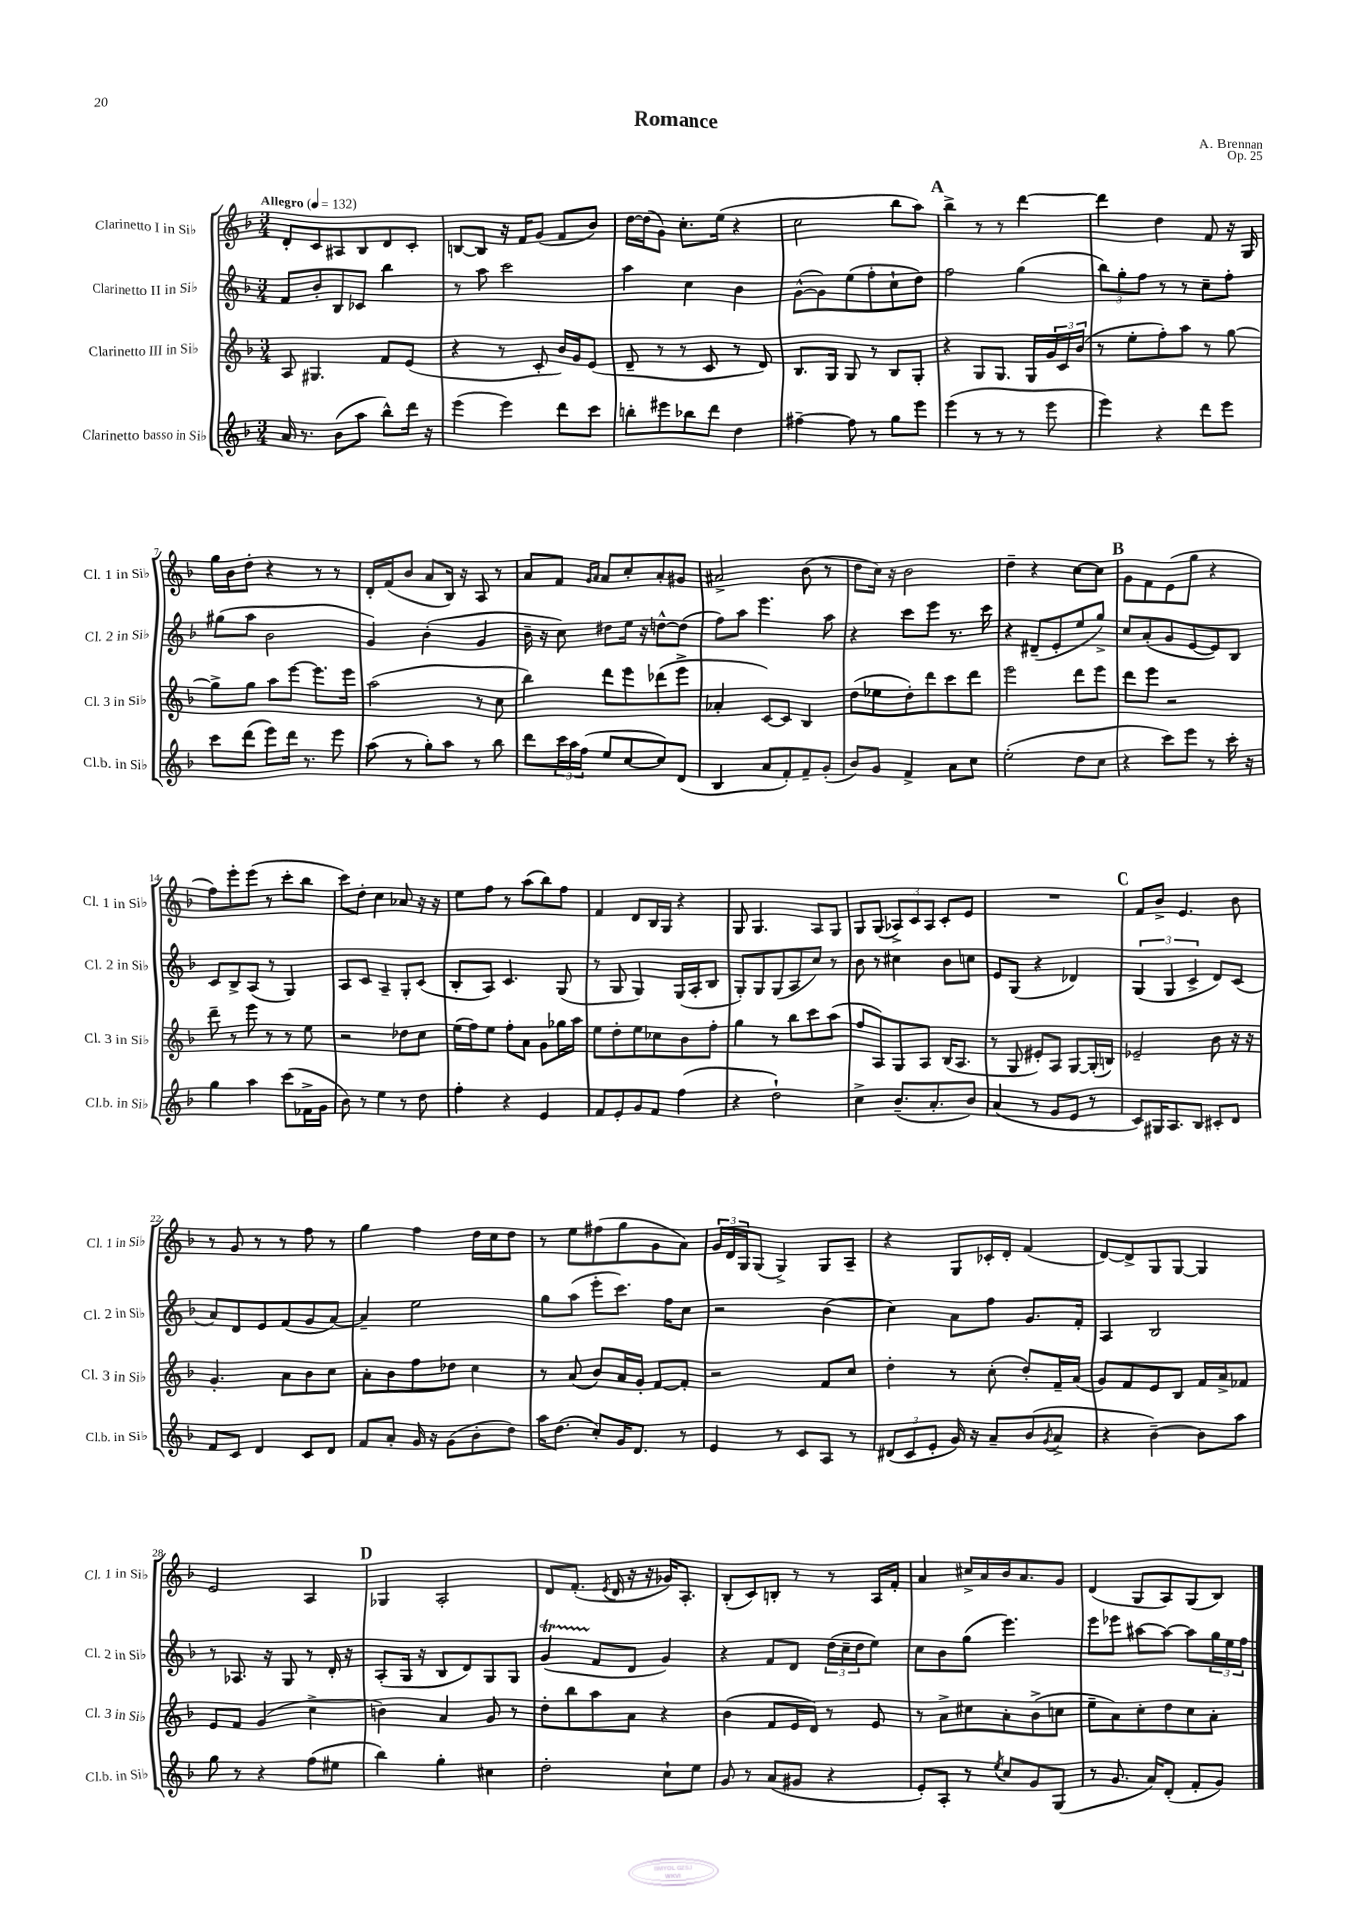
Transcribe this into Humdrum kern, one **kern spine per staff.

**kern	**kern	**kern	**kern
*part4	*part3	*part2	*part1
*staff4	*staff3	*staff2	*staff1
*I"Clarinetto basso in Si♭	*I"Clarinetto III in Si♭	*I"Clarinetto II in Si♭	*I"Clarinetto I in Si♭
*I'Cl.b. in Si♭	*I'Cl. 3 in Si♭	*I'Cl. 2 in Si♭	*I'Cl. 1 in Si♭
*clefG2	*clefG2	*clefG2	*clefG2
*k[b-]	*k[b-]	*k[b-]	*k[b-]
*M3/4	*M3/4	*M3/4	*M3/4
*MM132	*MM132	*MM132	*MM132
=1	=1	=1	=1
!	!	!	!LO:TX:a:B:t=Allegro
16a/	8A/	8f/L	8d'/L
8.r	.	.	.
.	4.G#X/	8b-'/	8c/
(8b-\L	.	8B-/	8A#X/
8aa\J	.	8c-X/J	8B-/
8bb-^^\L)	8f/L	4bb-\	8d/
16ddd\Jk	(8e/J	.	8c'/J
16r	.	.	.
=2	=2	=2	=2
(4eee\	4r	8r	[8Bn/L
.	.	8aa\	8B/J]
4eee\)	8r	2ccc\	16r
.	.	.	16f/KL
.	8c'/	.	(8g/J
8ddd\L	16b-/LL)	.	8f/L
.	16g/J	.	.
8ccc\J	(8e/J	.	8b-/J)
=3	=3	=3	=3
8bbn'\L	8d~/	4aa\	[16dd\LL
.	.	.	(16dd\J]
8eee#X\	8r	.	8g\J)
8bb-X\	8r	4cc\	8.cc'\L
8ddd\J	8c/	.	.
.	.	.	(16ee\Jk
4dd\	8r	4b-\	4r
.	8d/)	.	.
=4	=4	=4	=4
[4ff#X~\	8.B-/L	([8g^^\L	2cc\
.	.	8g\])	.
.	16G/Jk	.	.
8ff#\]	8G/	(8ee\	.
8r	8r	8ff'\	.
8gg\L	8B-/L	8cc`\	8bb-\L
8eee\J	8G'/J	8dd\J)	8aa\J)
!!LO:REH:place=s1:t=A
=5	=5	=5	=5
(4eee\	4r	2ff\	4bb-^\
8r	8G/L	.	8r
8r	8.G/J	.	8r
8r	.	(4gg\	[4ddd\
.	16G/LL	.	.
8eee\	24g/	.	.
.	24c/	.	.
.	(24b-/JJ	.	.
=6	=6	=6	=6
4eee\)	8r	12bb-\L)	4ddd\]
.	.	12gg'\	.
.	8ee'\L	.	.
.	.	12ff\J	.
4r	8ff'\)	8r	4dd\
.	8aa\J	8r	.
8ddd\L	8r	8cc~\L	8f/
8eee\J	[8gg\	8ff'\J	16r
.	.	.	16G/
!!LO:LB:g=z
=7	=7	=7	=7
8ccc\L	8gg^\L]	(8gg#X\L	16gg\LL
.	.	.	16b-\J
(8ddd\J	8gg\J	8aa\J	8dd'\J
8eee\L)	8aa\L	2b-\	4r
16ddd\Jk	[8eee\J	.	.
8.r	.	.	.
.	8.eee\L]	.	8r
8eee\	.	.	8r
.	16eee\Jk	.	.
=8	=8	=8	=8
(8aa\	(2aa\	4g/)	16d'/LL
.	.	.	(16f/J
8r	.	.	8b-/J
8gg'\L)	.	(4b-'\	8a/L
8aa\J	.	.	16B-/Jk)
.	.	.	16r
8r	8r	4g/	8A/
8bb-\	8cc\	.	8r
=9	=9	=9	=9
8ddd\L	4bb-\)	16b-~\	8a/L
.	.	16r	.
24ccc\L	.	8cc\)	8f/J
24aa\	.	.	.
(24ff\JJ	.	.	.
.	.	.	16qqg/LL
.	.	.	16qqa/JJ
8ee/L	8ddd\L	8dd#X\L	8a/L
[8cc/	8eee\	16ee\Jk	8cc'/
.	.	16r	.
8cc/])	(8ddd-X\	[8ddn^^\L	8a'/
(8d/J	8eee^\J	(8dd\J]	8g#X/J
=10	=10	=10	=10
4B-/	4a-X'/	8ff\L)	2a#X^/
.	.	8aa\J	.
8a/L	[8c/L)	4.eee\	.
8f'/)	8c/J]	.	.
8f~/	4B-/	.	(8b-\
(8g'/J	.	8aa\	8r
=11	=11	=11	=11
8b-/L)	(8dd\L	4r	8dd\L
8g/J	8ee-X\	.	16cc\Jk)
.	.	.	16r
4f^/	8dd'\)	8ccc\L	2b-\
.	8ddd\	8eee\J	.
8a\L	8ccc\	8.r	.
8cc\J	8ddd\J	.	.
.	.	16ccc\	.
=12	=12	=12	=12
(2ee'\	2eee\	4r	4dd~\
.	.	(8d#X~/L	4r
.	.	8e'/	.
8dd\L	8ddd\L	8ee/	[8cc\L
8cc\J	8eee\J	8gg^/J)	8cc\J]
!!LO:REH:place=s1:t=B
=13	=13	=13	=13
4r	8ddd\L	8cc/L	8g\L
.	8eee\J	(8a'/	8f\
8ccc\L)	2r	8g/	(8e\
8eee\J	.	[8e/	8gg\J
8r	.	8e/])	4r
16ccc'\	.	8B-/J	.
16r	.	.	.
!!LO:LB:g=z
=14	=14	=14	=14
4gg\	8ddd~\	8c/L	8ff\L)
.	8r	8B-^/	8eee'\
4aa\	8eee\	(8A/J	(8eee\J
.	8r	8r	8r
(8ccc\L	8r	4G/)	8ccc'\L
16f-X^\L	8ee\	.	8bb-\J
16g\JJ	.	.	.
=15	=15	=15	=15
8b-\)	2r	8A/L	8ccc\L)
8r	.	8c/J	8dd'\J
4ee\	.	4A~/	4cc\
8r	8dd-X\L	8G'/L	8a-X/
8dd\	8cc\J	(8c/J	16r
.	.	.	16r
=16	=16	=16	=16
4ff'\	(16ee\LL	8B-'/L	8ee\L
.	16ff\J)	.	.
.	8ee\J	8A/J)	8ff\J
4r	8ff'\L	4.c/	8r
.	8a\J	.	(8aa\L
4e/	8g\L	.	8bb-\)
.	16gg-X\L	(8G/	8ff\J
.	16aa\JJ	.	.
=17	=17	=17	=17
8f/L	8ee\L	8r	4f/
8e'/	8dd'\	8G/	.
8g/	8ee\	4G/)	8d/L
8f/J	8cc-X\	.	16B-/L
.	.	.	16G/JJ
(4ff\	8b-\	(16G/LL	4r
.	.	16A'/J	.
.	8ff'\J	8B-/J	.
=18	=18	=18	=18
4r	4gg\	8G'/L)	8G/
.	.	8G/	4.G/
2dd`\)	8r	(8G/	.
.	8bb-\L	8A/	.
.	8ccc\	8cc/J)	8A/L
.	(8aa\J	8r	8G/J
=19	=19	=19	=19
4cc^\	8ff/L	8b-\	8G/L
.	8A/)	8r	(8G/J
(8.b-~/L	8G/	4cc#X\	12A-X^/L)
.	.	.	12c/
.	8A/J	.	.
.	.	.	12A-/J
8.a'/	.	.	.
.	(16B-/KL	8b-\L	8c'/L
.	8.A/J	.	.
8b-/J)	.	8ccn\J	8e/J
=20	=20	=20	=20
(4a/	8r	8e/L	2.r
.	8G/	(8G/J	.
8r	8e#X'/L)	4r	.
8g/L	8A/J	.	.
8e/J	[8G/L	4d-X/)	.
8r	(16G'/L]	.	.
.	16Bn/JJ)	.	.
!!LO:REH:place=s1:t=C
=21	=21	=21	=21
8c/L)	2e-X~/	(6G/	8f/L
16G#X/K	.	.	8b-^/J
.	.	6G/	.
8.A/	.	.	.
.	.	.	4.e/
.	.	6c^/	.
8B-/J	.	.	.
8c#X'/L	8b-\	8d/L)	.
8d/J	16r	(8c/J	8b-\
.	16r	.	.
!!LO:LB:g=z
=22	=22	=22	=22
8f/L	4.g'/	8a/L)	8r
8c/J	.	8d/	8g/
4d/	.	8e/	8r
.	8a\L	(8f/	8r
8c/L	8b-\	8g/	8ff\
8d/J	8cc\J	[8a/J)	8r
=23	=23	=23	=23
8f/L	8a'\L	4a~/]	4gg\
8a'/J	8b-\	.	.
16g/	8ff\	2ee\	4ff\
16r	.	.	.
(8g\L	8dd-X\J	.	.
8b-'\	4cc\	.	16dd\LL
.	.	.	16cc\J
8dd\J)	.	.	8dd\J
=24	=24	=24	=24
16aa\KL	8r	8gg\L	8r
(8.dd\J	.	.	.
.	(8a/	(8aa\J	8ee\L
8cc'/L)	8b-/L)	8eee'\L	(8ff#X\
16g/K	16a/L	8.ccc\J)	8gg\
8.d/J	16g'/JJ	.	.
.	[8f/L	.	8g\
.	.	16ff\KL	.
8r	8f'/J]	8cc\J	8a\J)
=25	=25	=25	=25
4e/	2r	2r	24g/LL
.	.	.	24d/
.	.	.	24G/J
.	.	.	(8G/J
8r	.	.	4G^/)
8c/L	.	.	.
8A/J	8f/L	(4b-\	8G/L
8r	8cc/J	.	8A~/J
=26	=26	=26	=26
(12d#X/L	4dd'\	4cc\)	4r
12c/	.	.	.
12e'/J	.	.	.
16g/)	8r	8a\L	8G/L
16r	.	.	.
8a~/L	(8cc'\	8ff\J	16c-X'/L
.	.	.	16d'/JJ
(8b-/	8dd'/L)	8.g/L	(4f/
8qg/	.	.	.
8a^/J	16f~/L	.	.
.	(16a/JJ	16f'/Jk	.
=27	=27	=27	=27
4r	8g/L)	4A/	[8d/L)
.	8f/	.	8d^/]
[4b-~\)	8e/	2B-/	8G/
.	8B-/J	.	[8G/J
8b-\L]	16f/LL	.	4G/]
.	16a^/J	.	.
8aa\J	8f-X/J	.	.
!!LO:LB:g=z
=28	=28	=28	=28
8gg\	8e/L	8r	2e/
8r	8f/J	8.A-X/	.
4r	(4g/	.	.
.	.	16r	.
.	.	8G/	.
(8ff\L	4cc^\	8r	4A/
8ee#X\J	.	16d'/	.
.	.	16r	.
!!LO:REH:place=s1:t=D
=29	=29	=29	=29
4bb-\)	4bn\)	(8A'/L	4G-X/
.	.	16G/Jk	.
.	.	16r	.
4gg'\	4a/	8B-/L	2A'/
.	.	8d/)	.
4cc#X\	8g/	8G/	.
.	8r	8G/J	.
=30	=30	=30	=30
2dd'\	8dd'\L	(4gT/	8d/L
.	8bb-\	.	(8.f'/J
.	8aa\	8f/L	.
.	.	.	8qe/
.	.	.	16d/
.	8a\J	8d/J	16r
.	.	.	16r
8cc`\L	4r	4g/)	16g-X/KL)
.	.	.	8.A'/J
8ee\J	.	.	.
=31	=31	=31	=31
8g/	(4b-\	4r	(8B-'/L
8r	.	.	8c/)
(8a/L	8f/L	8f/L	8Bn'/J
8g#X/J	16e/L	8d/J	8r
.	16d/JJ)	.	.
4r	8r	(24dd\LL	8r
.	.	24cc~\	.
.	.	24dd\J	.
.	8e/	8ee\J)	16A/LL
.	.	.	16f'/JJ
=32	=32	=32	=32
8e'/L)	8r	8cc\L	4a/
8A'/J	8a^\L	8b-\	.
8r	8cc#X\	(8gg\J	16cc#X^/LL
.	.	.	16a/
8qee/	.	.	.
8cc/L	8a'\	4.eee\)	16b-/J
.	.	.	8.a/
8g/	(8b-^\	.	.
(8G/J	8ccn\J	.	8g/J
=33	=33	=33	=33
8r	8ee~\L	8eee\L	(4d/
8.g/	8a\)	8eee-X\J	.
.	8cc'\	[8aa#X\L	8G/L
16a/KL)	.	.	.
(8d'/J	8dd\	8aa#\J_	8A/)
8f'/L	8cc\	8aa#\L]	(8G/
8g/J)	8a'\J	24gg\L	8B-/J)
.	.	24ee\	.
.	.	24ff\JJ	.
==	==	==	==
*-	*-	*-	*-
